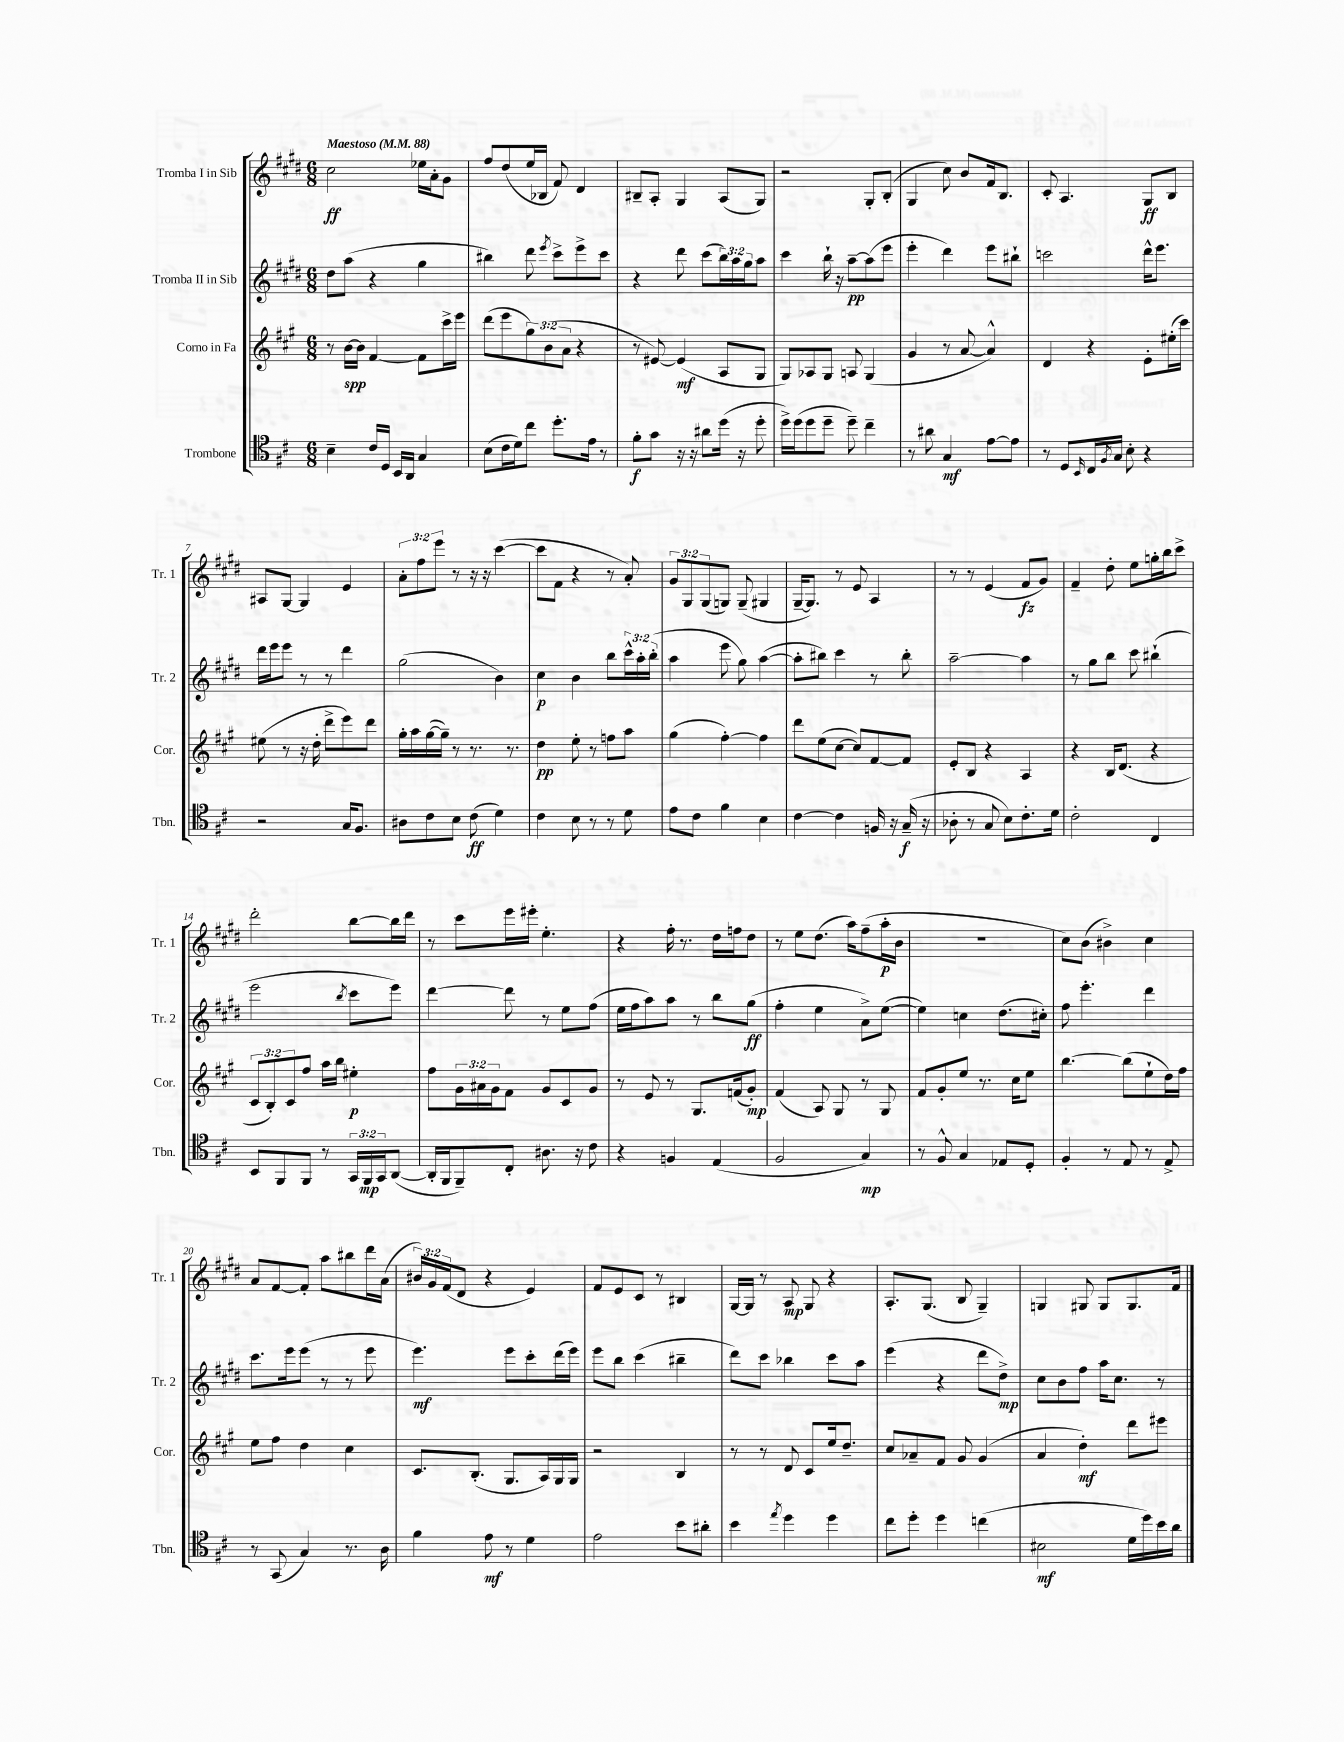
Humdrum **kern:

**kern	**kern	**kern	**kern
*staff4	*staff3	*staff2	*staff1
*clefC4	*clefG2	*clefG2	*clefG2
*k[f#c#]	*k[f#c#g#]	*k[f#c#g#d#]	*k[f#c#g#d#]
*M6/8	*M6/8	*M6/8	*M6/8
*MM88	*MM88	*MM88	*MM88
4B~	8r	8dd#	2cc#
.	[16b	(8aa	.
.	16b]	.	.
16c#	[4f#	4r	.
16D	.	.	.
16BB	.	.	.
16AA	.	.	.
4G	8f#]	4gg#	16ee-
.	.	.	16a'
.	16ccc#^	.	8g#
.	16eee	.	.
=	=	=	=
(8B	(8ddd	4bb#)	8ff#
16c#	8eee	.	(8dd#
16d)	.	.	.
8cc#	12gg#)	8ddd#	16ee
.	.	.	16B-
.	(12b	.	.
.	.	8qeee	.
8.dd'	.	8ccc#^	8f#)
.	12a	.	.
.	4r	8eee^	4d#
16e	.	.	.
8r	.	8ccc#	.
=	=	=	=
8f#'	8r	4r	8B#~
8g	[8e#)	.	8A'
16r	(4e#]	8ddd#	4G#
16r	.	.	.
8a#	.	(8ccc#	.
(16dd	8A	24bb)	(8A
.	.	24aa	.
16r	.	.	.
.	.	24gg#	.
8dd'	8G#	8aa	8G#)
=	=	=	=
16dd^)	8G#)	4ccc#	2r
(16dd	.	.	.
8dd	8A-	.	.
8dd~	8G#	16bb`	.
.	.	16r	.
8dd~)	8A	[8aa~	.
4cc#~	(4G#	(8aa]	8G#'
.	.	8eee	(8B'
=	=	=	=
8r	4g#	4eee'	4G#
8a#	.	.	.
4G	8r	4ddd#)	8cc#)
.	[8a	.	8b
[8e	4a^^])	8eee	16f#
.	.	.	8.B
8e]	.	8bb#`	.
=	=	=	=
8r	4d	2ccc	8c#'
8D	.	.	4.A
16qqBB	.	.	.
16C#	4r	.	.
8qF#	.	.	.
16G	.	.	.
8B'	.	.	.
4r	8e'	16ddd#^^	8G#
.	.	8.eee	.
.	(16ee#'	.	8B
.	16ccc#)	.	.
=	=	=	=
2r	(8ee#	16ddd#	8A#
.	.	16eee	.
.	8r	8eee	[8G#
.	16r	8r	4G#]
.	16dd'	.	.
.	8ddd^	8r	.
16G	8eee)	4ddd#	4e
8.F#	.	.	.
.	8ddd	.	.
=	=	=	=
8A#	16gg#'	(2gg#	12a'
.	16aa	.	.
.	.	.	12ff#
8c#	([16gg#	.	.
.	.	.	12eee
.	16gg#~])	.	.
8B	8r	.	8r
(8c#	8.r	.	16r
.	.	.	16r
4d)	.	4b)	([4ccc#
.	8.r	.	.
=	=	=	=
4c#	4dd	4cc#	8ccc#]
.	.	.	8f#
8B	8ee'	4b	4r
8r	8r	.	.
8r	8ff	8bb	8r
8d	8aa	24ccc#^^	8a')
.	.	24aa'	.
.	.	(24bb'	.
=	=	=	=
8e	(4gg#	4aa	12g#
.	.	.	12G#
8c#	.	.	.
.	.	.	(12G#
4f#	[4ff#')	8eee	8G)
.	.	8gg#)	(8G~
4B	4ff#]	([4aa	4G#
=	=	=	=
[4c#	8ddd	8aa']	[16G#~
.	.	.	8.G#])
.	(8ee	8bb#)	.
4c#]	[8cc#	4ccc#	8r
.	8cc#])	.	8e
16F	[8f#	8r	4A
16r	.	.	.
(16G~	8f#]	8bb#'	.
16r	.	.	.
=	=	=	=
8A-'	8e'	[2aa~	8r
8r	8B	.	8r
8G	4r	.	(4e
8B)	.	.	.
8.c#'	4A	4aa]	8f#
.	.	.	8g#)
16d	.	.	.
=	=	=	=
2c#'	4r	8r	4f#~
.	.	8gg#	.
.	16B	8bb	8dd#'
.	(8.d	.	.
.	.	8ccc#	8ee
4C#	4r	(4bb#`	16gg'
.	.	.	16bb
.	.	.	8ccc#^
=	=	=	=
8BB	12c#	2eee	2ddd#'
.	12B')	.	.
8FF#	.	.	.
.	12c#	.	.
8FF#	8ff#	.	.
8r	16aa	.	.
.	16bb	.	.
.	.	8qbb	.
24GG	4ee#'	8ccc#	[8bb
24FF#	.	.	.
24GG	.	.	.
([8AA	.	8eee)	16bb]
.	.	.	16ddd#
=	=	=	=
16AA']	8ff#	[4ddd#	8r
16FF#	.	.	.
8FF#~)	24g#	.	8ccc#
.	24a#	.	.
.	24g#	.	.
8C#'	8f#	8ddd#]	16eee
.	.	.	16eee#'
8.A#	8g#	8r	4.ee'
.	8c#	8ee	.
16r	.	.	.
8c#	8g#	(8ff#	.
=	=	=	=
4r	8r	16ee	4r
.	.	16ff#	.
.	8e	8aa)	.
4F	8r	8aa	16ff#'
.	.	.	8.r
.	8.G#	8r	.
(4E	.	8bb	16dd#
.	(16f	.	16ff
.	8g#')	(8gg#	8dd#
=	=	=	=
2F#	(4f#	4ff#'	8r
.	.	.	8ee
.	8A)	4ee	(8.dd#
.	8G#	.	.
.	.	.	16aa)
4G)	8r	8a^)	(8ff#~
.	8G#	([8ee	16aa'
.	.	.	16b
=	=	=	=
8r	8f#	4ee])	2.r
8F#^^	8g#'	.	.
4G	8ee	4cc	.
.	8.r	.	.
8E-	.	(8.dd#	.
.	16cc#	.	.
8D'	8ee	.	.
.	.	16cc#')	.
=	=	=	=
4F#'	[4.bb	8ff#	8cc#)
.	.	4.eee'	(8b
8r	.	.	4b#^)
8E	(8bb]	.	.
8r	8ee`	4ddd#	4cc#
8E^	16dd)	.	.
.	16ff#	.	.
=	=	=	=
8r	8ee	8.ccc#	8a
(8GG	8ff#	.	[8f#
.	.	16eee	.
4G)	4dd	(8eee	8f#']
.	.	8r	8aa
8.r	4cc#	8r	8bb#
.	.	8eee	16ddd#
16A	.	.	(16a
=	=	=	=
4f#	8.c#	4.eee)	24b#)
.	.	.	24g#
.	.	.	(24f#
.	.	.	8d#
.	(8.B'	.	.
8e	.	.	4r
8r	8.G#	8eee	.
4d	.	8ccc#'	4e)
.	16A)	.	.
.	16G#	(16ddd#	.
.	16G#	16eee)	.
=	=	=	=
2e	2r	8eee	8f#
.	.	8bb	8e
.	.	(4ccc#	8c#
.	.	.	8r
8b	4B	4bb#~	4B#
8a#'	.	.	.
=	=	=	=
4b	8r	8ddd#)	[16G#
.	.	.	16G#]
.	8r	8ccc#	8r
8qee	.	.	.
4dd	8d	4bb-	8A
.	8c#	.	8G#
4dd	16ee	8ccc#	4r
.	8.dd~	.	.
.	.	8aa	.
=	=	=	=
8cc#	8cc#	(4eee	8.A'
8dd'	8a-~	.	.
.	.	.	(8.G#
4dd	8f#	4r	.
.	8g#	.	8B
(4cc	(4g#	8ddd#	4G#~)
.	.	8dd#^)	.
=	=	=	=
2B#	4a	8cc#	4G
.	.	8b	.
.	4dd')	8ff#	8G#
.	.	16aa	8G#
.	.	8.cc#	.
16d	8ddd	.	8.G#
16dd)	.	.	.
16b	8eee#	8r	.
16a	.	.	16f#
==	==	==	==
*-	*-	*-	*-
